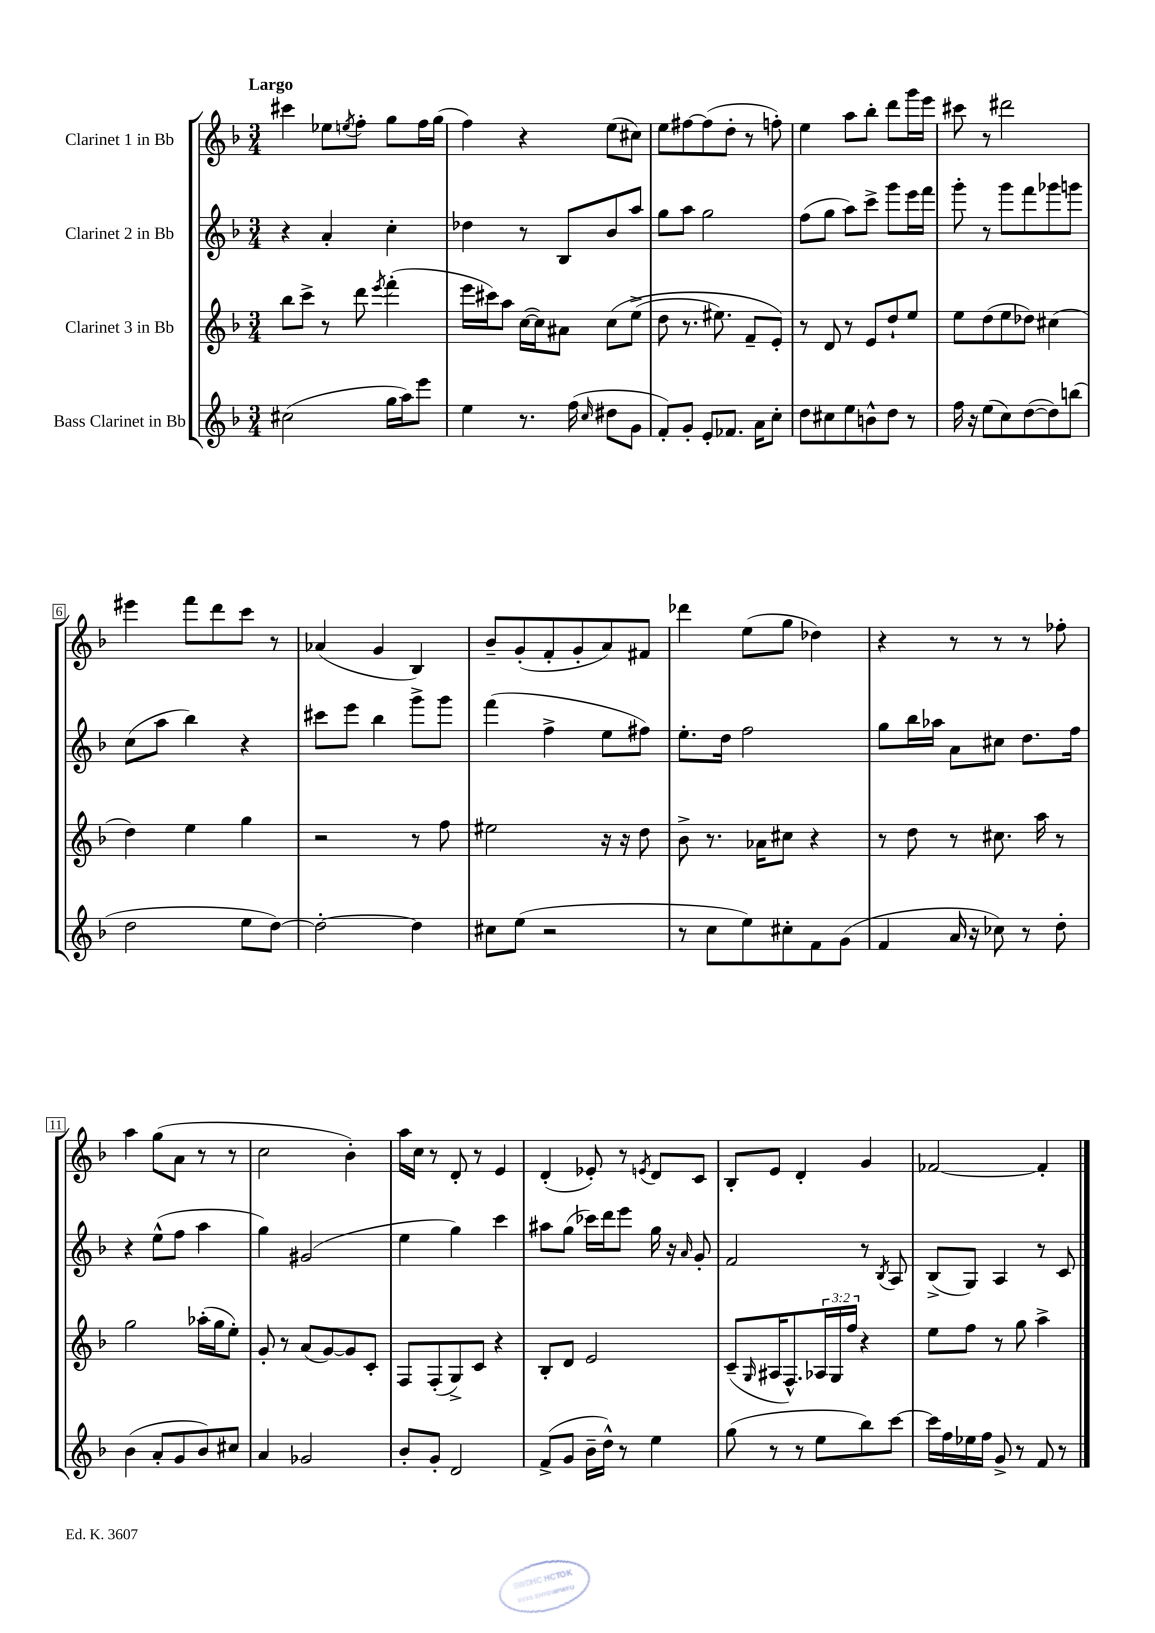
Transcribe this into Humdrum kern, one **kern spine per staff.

**kern	**kern	**kern	**kern
*staff4	*staff3	*staff2	*staff1
*clefG2	*clefG2	*clefG2	*clefG2
*k[b-]	*k[b-]	*k[b-]	*k[b-]
*M3/4	*M3/4	*M3/4	*M3/4
(2cc#	8bb-	4r	4ccc#
.	8ccc^	.	.
.	8r	4a'	8ee-
.	.	.	8qee
.	8ddd	.	8ff'
.	8qeee	.	.
16gg	(4fff'	4cc'	8gg
16aa)	.	.	.
8eee	.	.	16ff
.	.	.	(16gg
=	=	=	=
4ee	16eee	4dd-	4ff)
.	16ccc#)	.	.
.	8aa	.	.
8.r	([16cc	8r	4r
.	16cc])	.	.
.	8a#	8B-	.
(16ff	.	.	.
16qqcc	.	.	.
8dd#	&(8cc	8b-	(8ee
8g	(8ee^	8aa	8cc#)
=	=	=	=
8f')	8dd	8gg	8ee
8g'	8.r	8aa	[8ff#
8e'	.	2gg	(8ff#]
.	8.ee#)	.	.
8.f-	.	.	8dd'
.	8f~	.	8r
16a	.	.	.
8cc'	8e'&)	.	8ff')
=	=	=	=
8dd	8r	(8ff	4ee
8cc#	8d	8gg	.
8ee	8r	8aa)	8aa
8b^^	8e	8ccc^	8bb-'
8dd	8dd`	8ggg	8ddd
8r	8ee	16eee	16ggg
.	.	16fff	16eee
=	=	=	=
16ff	8ee	8ggg'	8ccc#
16r	.	.	.
(8ee	(8dd	8r	8r
8cc)	8ee	8ggg	2ddd#
([8dd	8dd-)	8fff	.
8dd])	(4cc#	8ggg-	.
(8bb	.	8ggg	.
=	=	=	=
2dd	4dd)	(8cc	4eee#
.	.	8aa	.
.	4ee	4bb-)	8fff
.	.	.	8ddd
8ee	4gg	4r	8ccc
[8dd)	.	.	8r
=	=	=	=
2dd'_	2r	8ccc#	(4a-
.	.	8eee	.
.	.	4bb-	4g
4dd]	8r	8ggg^	4B-)
.	8ff	8ggg	.
=	=	=	=
8cc#	2ee#	(4fff	8b-~
(8ee	.	.	(8g'
2r	.	4ff^	8f'
.	.	.	8g'
.	16r	8ee	8a)
.	16r	.	.
.	8dd	8ff#)	8f#
=	=	=	=
8r	8b-^	8.ee'	4ddd-
8cc	8.r	.	.
.	.	16dd	.
8ee)	.	2ff	(8ee
.	16a-	.	.
8cc#'	8cc#	.	8gg
8f	4r	.	4dd-)
(8g	.	.	.
=	=	=	=
4f	8r	8gg	4r
.	8dd	16bb-	.
.	.	16aa-	.
16a	8r	8a	8r
16r	.	.	.
8cc-)	8.cc#	8cc#	8r
8r	.	8.dd	8r
.	16aa	.	.
8dd'	8r	.	8ff-'
.	.	16ff	.
=	=	=	=
(4b-	2gg	4r	4aa
8a'	.	(8ee^^	(8gg
8g	.	8ff	8a
8b-)	(16aa-'	4aa	8r
.	16gg	.	.
8cc#	8ee')	.	8r
=	=	=	=
4a	8g'	4gg)	2cc
.	8r	.	.
2g-	(8a	(2g#	.
.	[8g)	.	.
.	8g]	.	4b-')
.	8c'	.	.
=	=	=	=
8b-'	8F	4ee	16aa
.	.	.	16cc
8g'	(8F'	.	8r
2d	8G^)	4gg)	8d'
.	8c	.	8r
.	4r	4ccc	4e
=	=	=	=
(8f^	8B-'	8aa#	(4d'
8g	8d	(8gg	.
16b-~	2e	16ccc-)	8e-')
16dd^^)	.	16ddd	.
8r	.	8eee	8r
.	.	.	8qe
4ee	.	16gg	8d
.	.	16r	.
.	.	16qqa	.
.	.	8g'	8c
=	=	=	=
(8gg	(8c~	2f	8B-'
.	16qqG	.	.
8r	16A#	.	8e
.	8.F^^)	.	.
8r	.	.	4d'
8ee	24A-	.	.
.	24G	.	.
.	24ff	.	.
8bb-)	4r	8r	4g
.	.	8qB-	.
[8ccc	.	8A	.
=	=	=	=
16ccc]	8ee	(8B-^	[2f-
16ff	.	.	.
16ee-	8ff	8G)	.
16ff	.	.	.
8g^	8r	4A	.
8r	8gg	.	.
8f	4aa^	8r	4f-']
8r	.	8c	.
==	==	==	==
*-	*-	*-	*-
